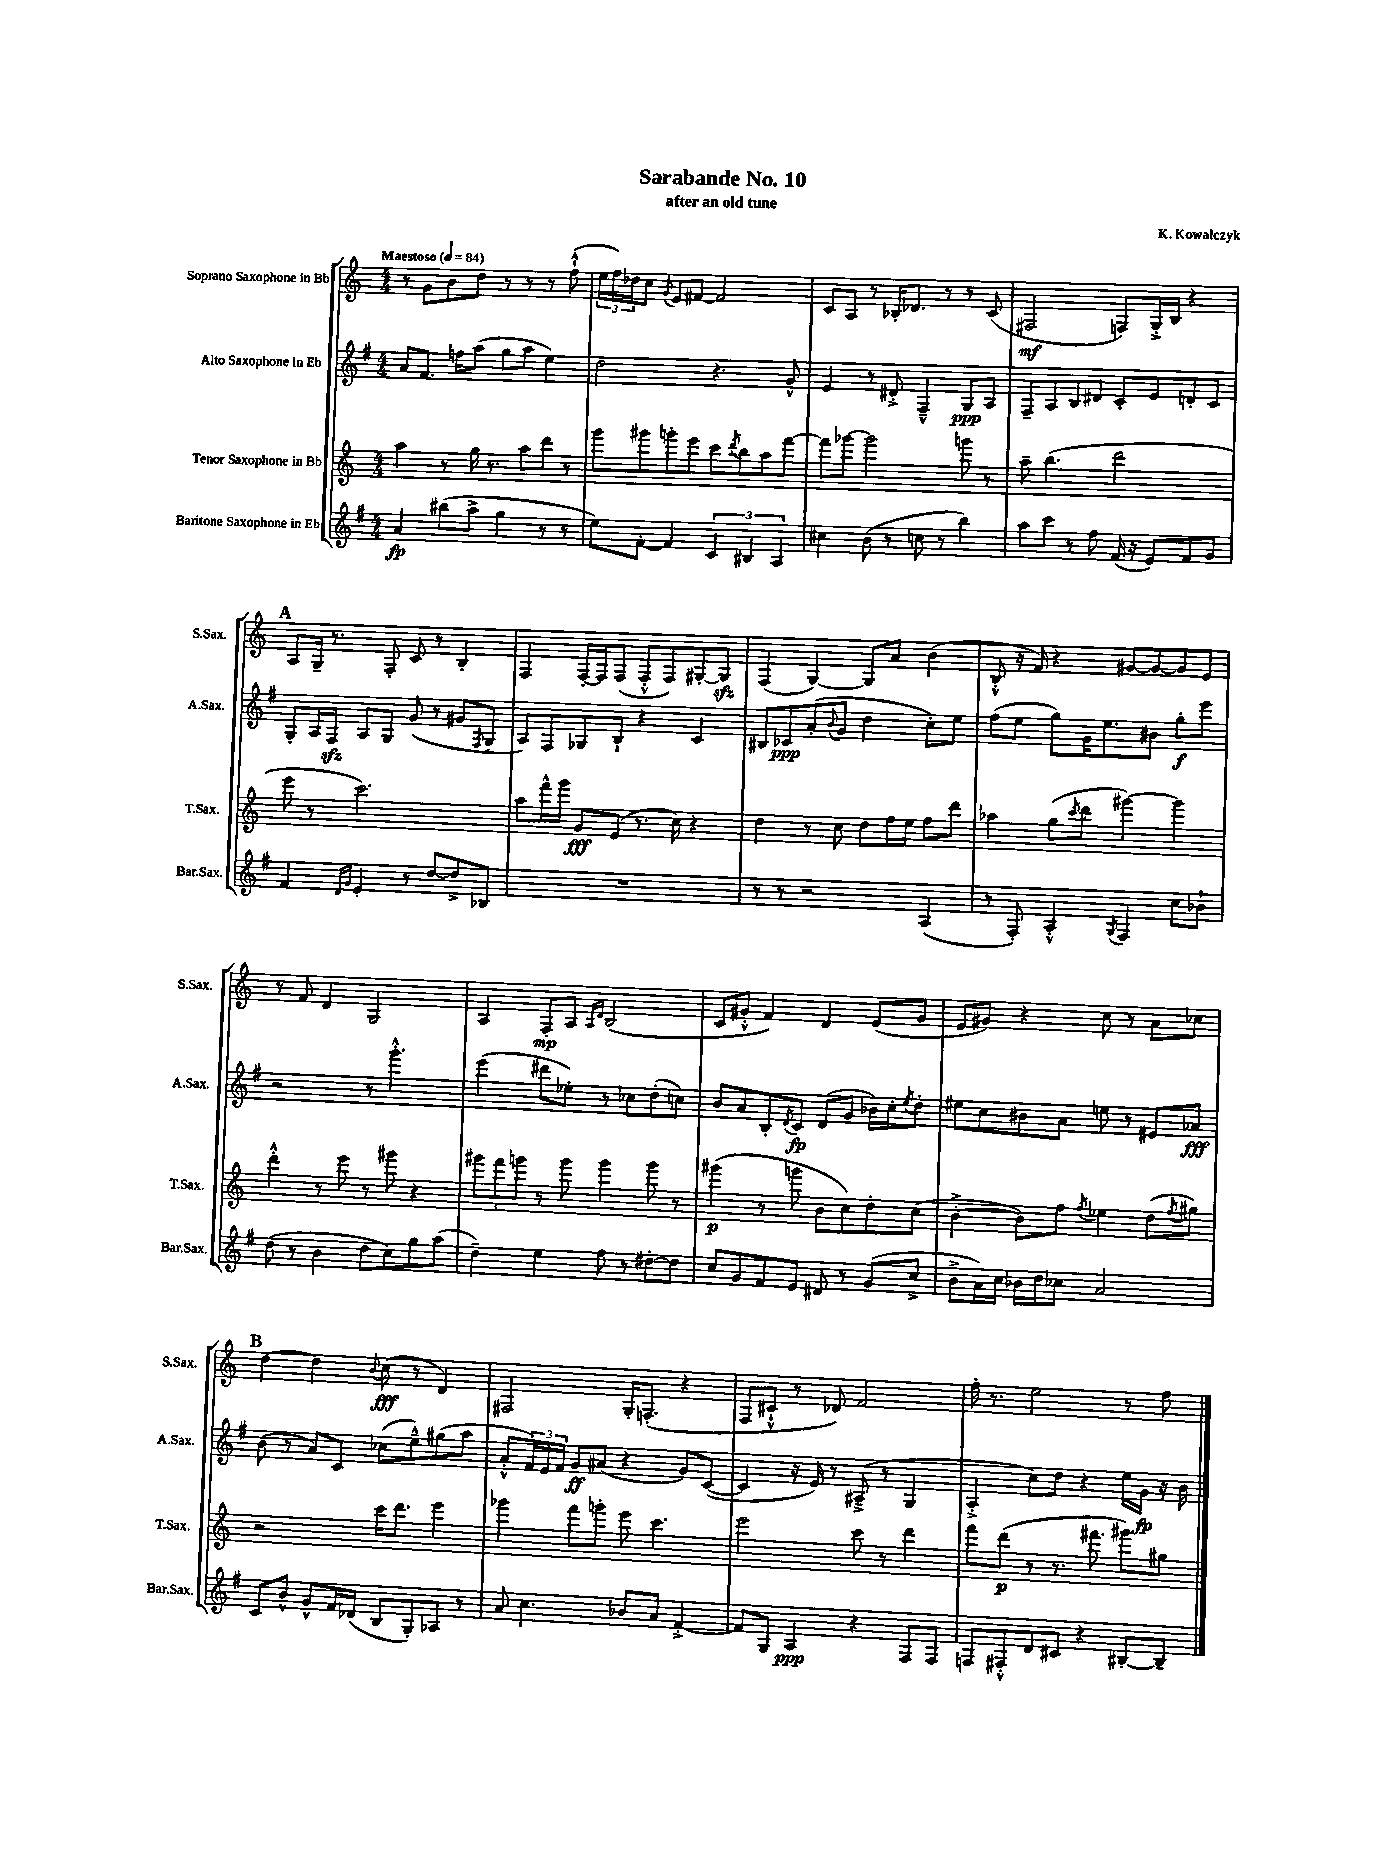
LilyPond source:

\header { title = "Sarabande No. 10" composer = "K. Kowalczyk" subtitle = "after an old tune" }
<<
\new StaffGroup <<
\new Staff = "s0" \with { instrumentName = "Soprano Saxophone in Bb" shortInstrumentName = "S.Sax." } {
    \clef treble \key c \major \numericTimeSignature \time 4/4 \tempo "Maestoso" 4 = 84
    r8 g'8 b'8 d''8 r8 r8 r8 f''8-!-^( |
    \tuplet 3/2 { e''16 f''16) des''16 } c''8 \acciaccatura { g'8 } e'8 fis'8~ fis'2 |
    c'8 a8 r8 bes16-. des'8. r8 r8 c'8( |
    fis2\mf f8) g16-.-> b16 r4 |
    \mark \markup { \bold "A" } a8 g16-- r8. f8-. c'8 r8 b4-. |
    f4 f16~-. f16 f8( f8-.-^ f8) gis8~-. gis8\sfz |
    f4( g4~) g8 a'8 b'4( |
    b8-.-^ r16 f'16) r4 gis'8~ gis'8~ gis'8 e'8 |
    r8 f'8 d'4 g2 |
    a4 f8-.\mp a8 \grace { a16 d'16 } b2( |
    c'8 gis'8-.-^ f'4) d'4 e'8( gis'8 |
    e'8 gis'8) r4 c''8 r8 a'8 ces''8 |
    \mark \markup { \bold "B" } d''4~ d''4 \appoggiatura { b'8 } c''8\fff( r8 d'4) |
    fis2 g16-. f8.-.( r4 |
    f8 cis'8-!-^ r8 des'8) f'2 |
    f''16-. r8. e''2 r8 f''8 \bar "|." |
}
\new Staff = "s1" \with { instrumentName = "Alto Saxophone in Eb" shortInstrumentName = "A.Sax." } {
    \clef treble \key g \major \numericTimeSignature \time 4/4
    a'8 fis'8. f''16 a''8( g''8 a''8 e''4) |
    d''2 r4. g'8-^ |
    e'4 r8 dis'8-.-> fis4---^ g8\ppp a8 |
    fis8-- a8 b8 dis'8 c'8-. e'8 d'8-. c'8 |
    \mark \markup { \bold "A" } g8-. a16 fis16\sfz a8 g8 g'8( r8 gis'8 \acciaccatura { fis8 } g8 |
    a8) fis8 ges8 b8-! r4 c'4 |
    bis8 ces'8\ppp a'8-.( \appoggiatura { b'8 } g'8 d''4 c''8-.) e''8 |
    fis''8( e''8 g''8) g'16 e''8. bis'8 g''8-.\f e'''8 |
    r2 r8 g'''4.-.-^ |
    e'''4( dis'''8 ees''8-.) r8 ces''8 d''8-.( c''8) |
    b'8 a'8 b8-. \acciaccatura { d'8 } c'8\fp d'8( g'8 bes'16) c''16-. \acciaccatura { e''8 } d''8-. |
    eis''8 c''8 bis'8 a'8 e''8 r8 eis'8 aes'8\fff |
    \mark \markup { \bold "B" } b'8( r8 a'8) c'8 ces''8( e''8---^) gis''8( a''8 |
    a'8-.-^ \tuplet 3/2 { fis'16) e'16 fis'16 } g'8\ff ais'8( r4 g'8) c'8~( |
    c'4 r16 e'16) r8 ais8--->( r8 g4 |
    a4-.-> c''8) d''8 r4 e''16 g'16\fp r16 b'16 \bar "|." |
}
\new Staff = "s2" \with { instrumentName = "Tenor Saxophone in Bb" shortInstrumentName = "T.Sax." } {
    \clef treble \key c \major \numericTimeSignature \time 4/4
    a''4 r8 g''16 r8. a''8 d'''8 r8 |
    g'''8 gis'''8 g'''8-. e'''8 c'''8 \acciaccatura { d'''8 } b''8 a''8 f'''8~ |
    f'''8 ges'''8~ ges'''2 g'''8 r8 |
    a''8-- b''4.( d'''2 |
    \mark \markup { \bold "A" } e'''8 r8 c'''2.) |
    a''8 f'''16-^ g'''16 g'8\fff e'8( r8. c''16) r4 |
    d''4 r8 c''8 d''8 f''16 e''16 f''8 d'''8 |
    aes''4 g''8( \acciaccatura { c'''8 } d'''8 gis'''4~) gis'''4 |
    d'''4-.-^ r8 e'''8 r8 gis'''8 r4 |
    \tuplet 3/2 { gis'''8 f'''8 g'''8 } r8 g'''8 g'''4 g'''8 r8 |
    gis'''4\p( r8 g'''8 b'8 c''8) d''8-. c''8( |
    b'4~-.-> b'8) f''8 \acciaccatura { f''8 } ees''4 d''8( \acciaccatura { f''8 } gis''8) |
    \mark \markup { \bold "B" } r2 c'''16 d'''8. e'''4 |
    ges'''4 f'''8 g'''8-. e'''8 c'''4. |
    e'''2 c'''8 r8 d'''4 |
    f'''8 d'''8\p( r8 r8. fis'''8. gis'''8) gis''8 \bar "|." |
}
\new Staff = "s3" \with { instrumentName = "Baritone Saxophone in Eb" shortInstrumentName = "Bar.Sax." } {
    \clef treble \key g \major \numericTimeSignature \time 4/4
    a'4\fp bis''8( a''8-> g''4 r8 r8 |
    e''8) fis'8~-. fis'4 \tuplet 3/2 { c'4 bis4 a4 } |
    cis''4 b'8( r8 c''8 r8 b''4) |
    a''8 c'''8 r8 fis''8 fis'16( r16 e'8) fis'8 g'8 |
    \mark \markup { \bold "A" } fis'4 \grace { d'16 g'16 } e'4-. r8 d''8~ d''8-> bes8 |
    R1 |
    r8 r8 r2 a4( |
    r8 fis8-.) a4-.-^ \acciaccatura { g8 } fis4 c''8 bes'8-! |
    d''8( r8 b'4 d''8 c''8) g''8 a''8( |
    d''4--) e''4 fis''8 r8 dis''8~-. dis''8 |
    c''8 g'8 fis'8 e'8 dis'8 r8 g'8( c''8-> |
    b'8-> a'16) c''16 bes'16 d''16 ces''8 a'2 |
    \mark \markup { \bold "B" } c'8 b'8-^ g'8-^ fis'16 des'16( b8 g8-.) aes8 r8 |
    a'8 c''4. bes'8 a'8 fis'4~-.-> |
    fis'8 g8 a4\ppp r4 fis8 fis8 |
    f8 fis8-.-^ d'8 cis'8 r4 bis8~-. bis8-- \bar "|." |
}
>>
>>
\layout { \context { \Score \remove "Bar_number_engraver" } }
